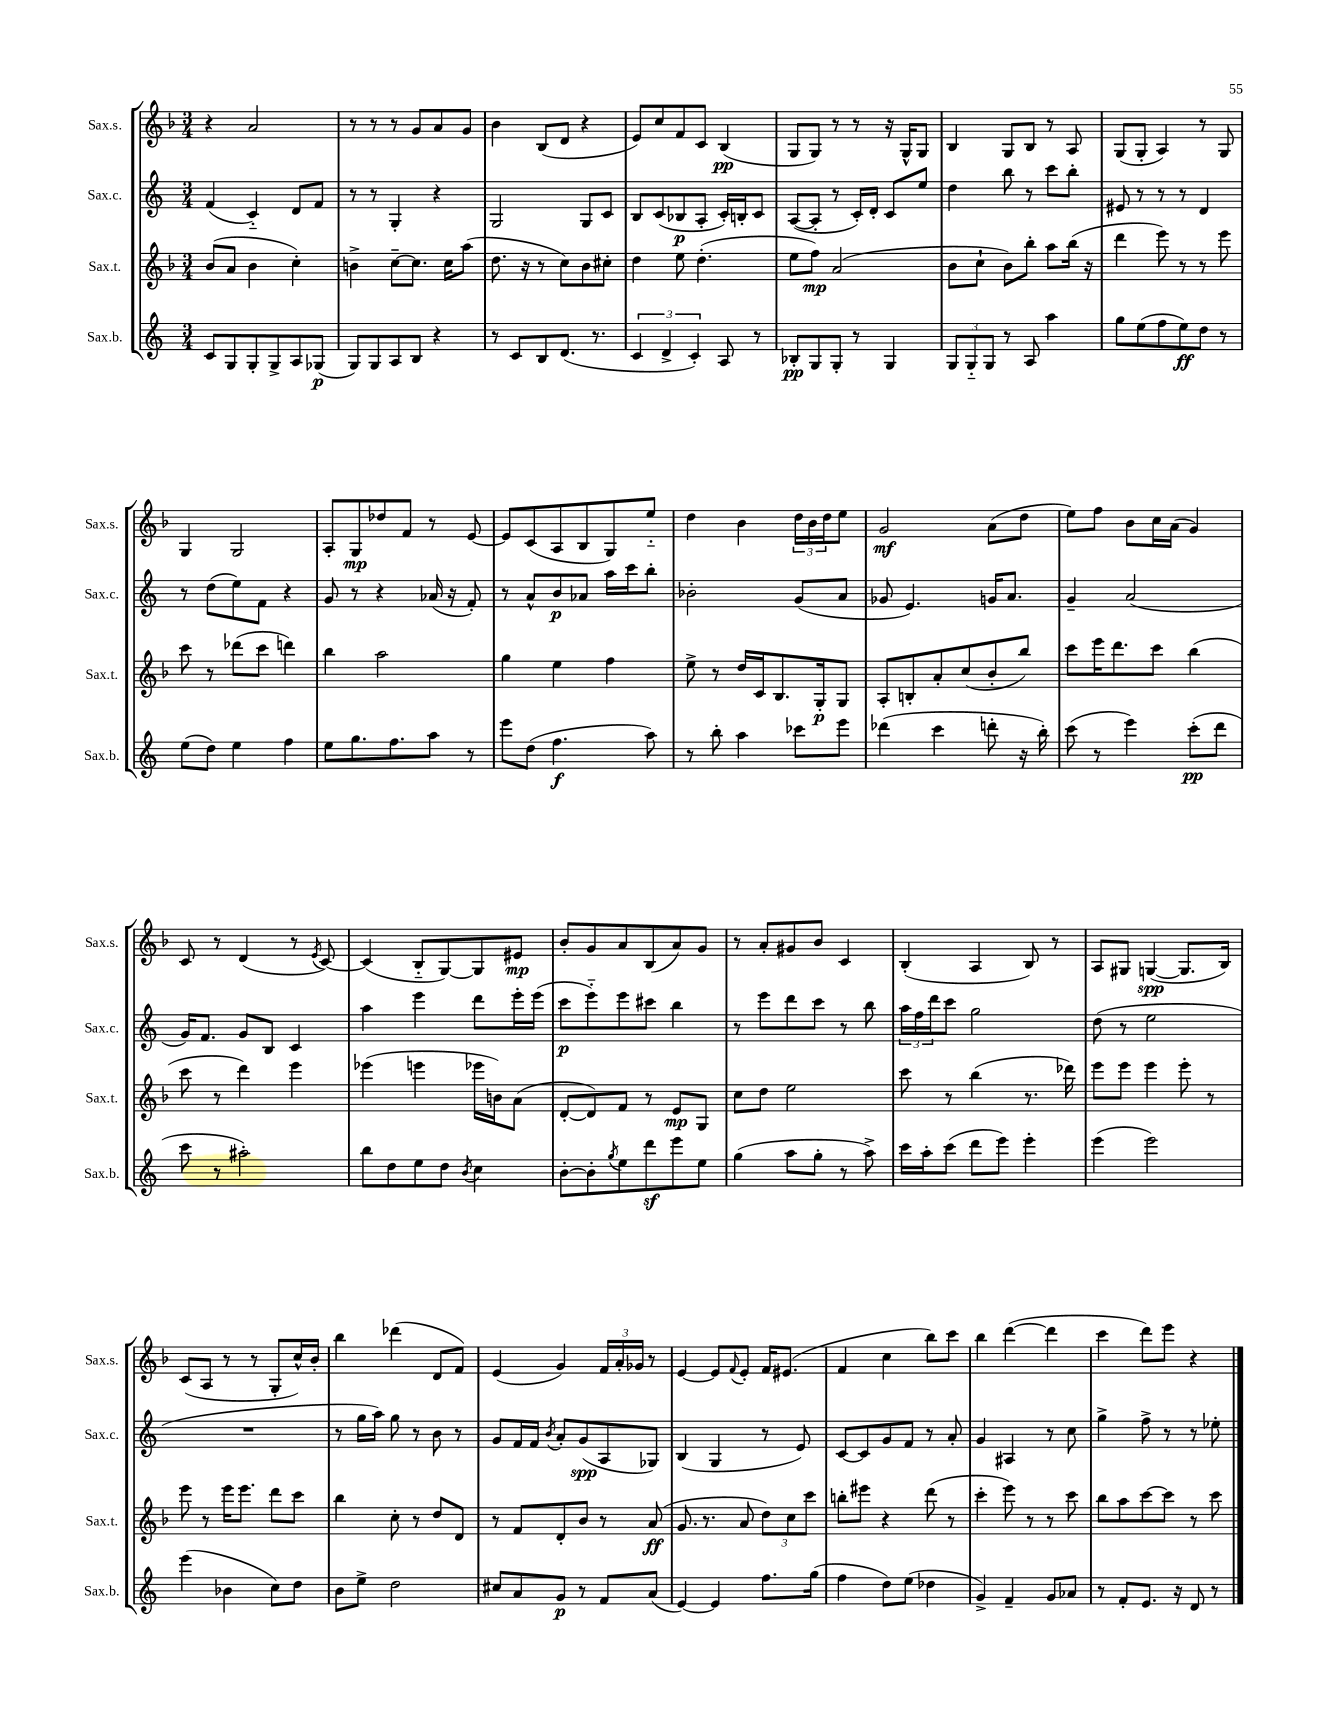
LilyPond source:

<<
\new StaffGroup <<
\new Staff = "s0" \with { instrumentName = "Sax.s." shortInstrumentName = "Sax.s." } {
    \clef treble \key f \major \numericTimeSignature \time 3/4
    r4 a'2 |
    r8 r8 r8 g'8 a'8 g'8 |
    bes'4 bes8( d'8 r4 |
    e'8) c''8 f'8 c'8 bes4\pp( |
    g8 g8) r8 r8 r16 g16-^ g8 |
    bes4 g8 bes8 r8 a8 |
    g8( g8-. a4) r8 g8 |
    g4 g2 |
    a8-. g8\mp des''8 f'8 r8 e'8~ |
    e'8 c'8( a8 bes8 g8) e''8-_ |
    d''4 bes'4 \tuplet 3/2 { d''16 bes'16 d''16 } e''8 |
    g'2\mf a'8( d''8 |
    e''8) f''8 bes'8 c''16 a'16( g'4) |
    c'8 r8 d'4( r8 \acciaccatura { e'8 } c'8~) |
    c'4( bes8-_ g8~) g8 eis'8\mp |
    bes'8-. g'8 a'8 bes8( a'8) g'8 |
    r8 a'8-. gis'8 bes'8 c'4 |
    bes4-.( a4 bes8) r8 |
    a8 gis8 g4~\spp( g8. bes16) |
    c'8( a8 r8 r8 g8-. c''16-^) bes'16-. |
    bes''4 des'''4( d'8 f'8) |
    e'4( g'4) \tuplet 3/2 { f'16 a'16-. ges'16 } r8 |
    e'4~ e'8 \appoggiatura { f'8 } e'8-. f'16 eis'8.( |
    f'4 c''4 bes''8) c'''8 |
    bes''4 d'''4~( d'''4 |
    c'''4 d'''8) e'''8 r4 \bar "|." |
}
\new Staff = "s1" \with { instrumentName = "Sax.c." shortInstrumentName = "Sax.c." } {
    \clef treble \key c \major \numericTimeSignature \time 3/4
    f'4( c'4-_) d'8 f'8 |
    r8 r8 g4-. r4 |
    g2 g8 c'8 |
    b8 c'8( bes8\p a8-. c'16-.) b16-. c'8 |
    a8~( a8-. r8 c'16-.) d'16-. c'8 e''8 |
    d''4 b''8 r8 c'''8 b''8-. |
    eis'8 r8 r8 r8 d'4 |
    r8 d''8( e''8) f'8 r4 |
    g'8 r8 r4 aes'16( r16 f'8-.) |
    r8 a'8-^ b'8\p aes'8 a''16 c'''16 b''8-. |
    bes'2-. g'8( a'8 |
    ges'8 e'4.) g'16 a'8. |
    g'4-- a'2( |
    g'16) f'8. g'8 b8 c'4 |
    a''4 e'''4 d'''8 e'''16-. e'''16( |
    c'''8\p e'''8-_) e'''8 cis'''8 b''4 |
    r8 e'''8 d'''8 c'''8 r8 b''8 |
    \tuplet 3/2 { a''16 f''16 d'''16 } c'''8 g''2 |
    d''8( r8 e''2 |
    R2. |
    r8 g''16 a''16) g''8 r8 b'8 r8 |
    g'8 f'16 f'16 \acciaccatura { b'8 } a'8-. g'8\spp( a8 ges8) |
    b4( g4 r8 e'8) |
    c'8~ c'8 g'8 f'8 r8 a'8-. |
    g'4 ais4 r8 c''8 |
    g''4-> f''8-> r8 r8 ees''8-. \bar "|." |
}
\new Staff = "s2" \with { instrumentName = "Sax.t." shortInstrumentName = "Sax.t." } {
    \clef treble \key f \major \numericTimeSignature \time 3/4
    bes'8( a'8 bes'4 c''4-.) |
    b'4-> c''8~-- c''8. c''16 a''8( |
    d''8. r16 r8 c''8) bes'8 cis''8-. |
    d''4 e''8 d''4.-.( |
    e''8 f''8\mp) a'2( |
    bes'8 c''8-! bes'8) bes''8-. a''8 bes''16( r16 |
    d'''4 e'''8) r8 r8 e'''8 |
    c'''8 r8 des'''8( c'''8 d'''4) |
    bes''4 a''2 |
    g''4 e''4 f''4 |
    e''8-> r8 d''16 c'16 bes8. g16-.\p g8 |
    a8-. b8-. a'8-. c''8( bes'8-. bes''8) |
    c'''8 e'''16 d'''8. c'''8 bes''4( |
    c'''8 r8 d'''4) e'''4 |
    ees'''4( e'''4 ees'''16 b'16) a'8( |
    d'8~-. d'8) f'8 r8 e'8\mp g8 |
    c''8 d''8 e''2 |
    c'''8 r8 bes''4( r8. des'''16) |
    e'''8 e'''8 e'''4 e'''8-. r8 |
    e'''8 r8 e'''16 e'''8. d'''8 c'''8 |
    bes''4 c''8-. r8 d''8 d'8 |
    r8 f'8 d'8-. bes'8 r8 a'8\ff( |
    g'8. r8. a'8 \tuplet 3/2 { d''8) c''8 c'''8 } |
    b''8-. eis'''8 r4 d'''8( r8 |
    c'''4-. e'''8) r8 r8 c'''8 |
    bes''8 a''8 c'''8~ c'''8 r8 c'''8 \bar "|." |
}
\new Staff = "s3" \with { instrumentName = "Sax.b." shortInstrumentName = "Sax.b." } {
    \clef treble \key c \major \numericTimeSignature \time 3/4
    c'8 g8 g8-. g8-> a8 ges8\p( |
    g8) g8 a8 b8 r4 |
    r8 c'8 b8 d'8.( r8. |
    \tuplet 3/2 { c'4 d'4-> c'4-.) } a8 r8 |
    bes8-.\pp g8 g8-. r8 g4 |
    \tuplet 3/2 { g8 g8-_ g8 } r8 a8 a''4 |
    g''8 e''8( f''8 e''8\ff) d''8 r8 |
    e''8( d''8) e''4 f''4 |
    e''8 g''8. f''8. a''8 r8 |
    e'''8 d''8( f''4.\f a''8) |
    r8 b''8-. a''4 ces'''8 e'''8 |
    des'''4( c'''4 d'''8-. r16 b''16-.) |
    c'''8( r8 e'''4) c'''8-.\pp( d'''8 |
    c'''8 r8 ais''2-.) |
    b''8 d''8 e''8 d''8 \acciaccatura { b'8 } c''4 |
    b'8~-. b'8-. \acciaccatura { g''8 } e''8 d'''8\sf e'''8 e''8 |
    g''4( a''8 g''8-. r8 a''8->) |
    c'''16 a''16-. c'''8( d'''8 e'''8) e'''4-. |
    e'''4( e'''2) |
    e'''4( bes'4 c''8) d''8 |
    b'8 e''8-> d''2 |
    cis''8 a'8 g'8\p r8 f'8 a'8( |
    e'4~) e'4 f''8. g''16( |
    f''4 d''8) e''8( des''4 |
    g'4->) f'4-- g'8 aes'8 |
    r8 f'8-. e'8. r16 d'8 r8 \bar "|." |
}
>>
>>
\layout { \context { \Score \remove "Bar_number_engraver" } }
